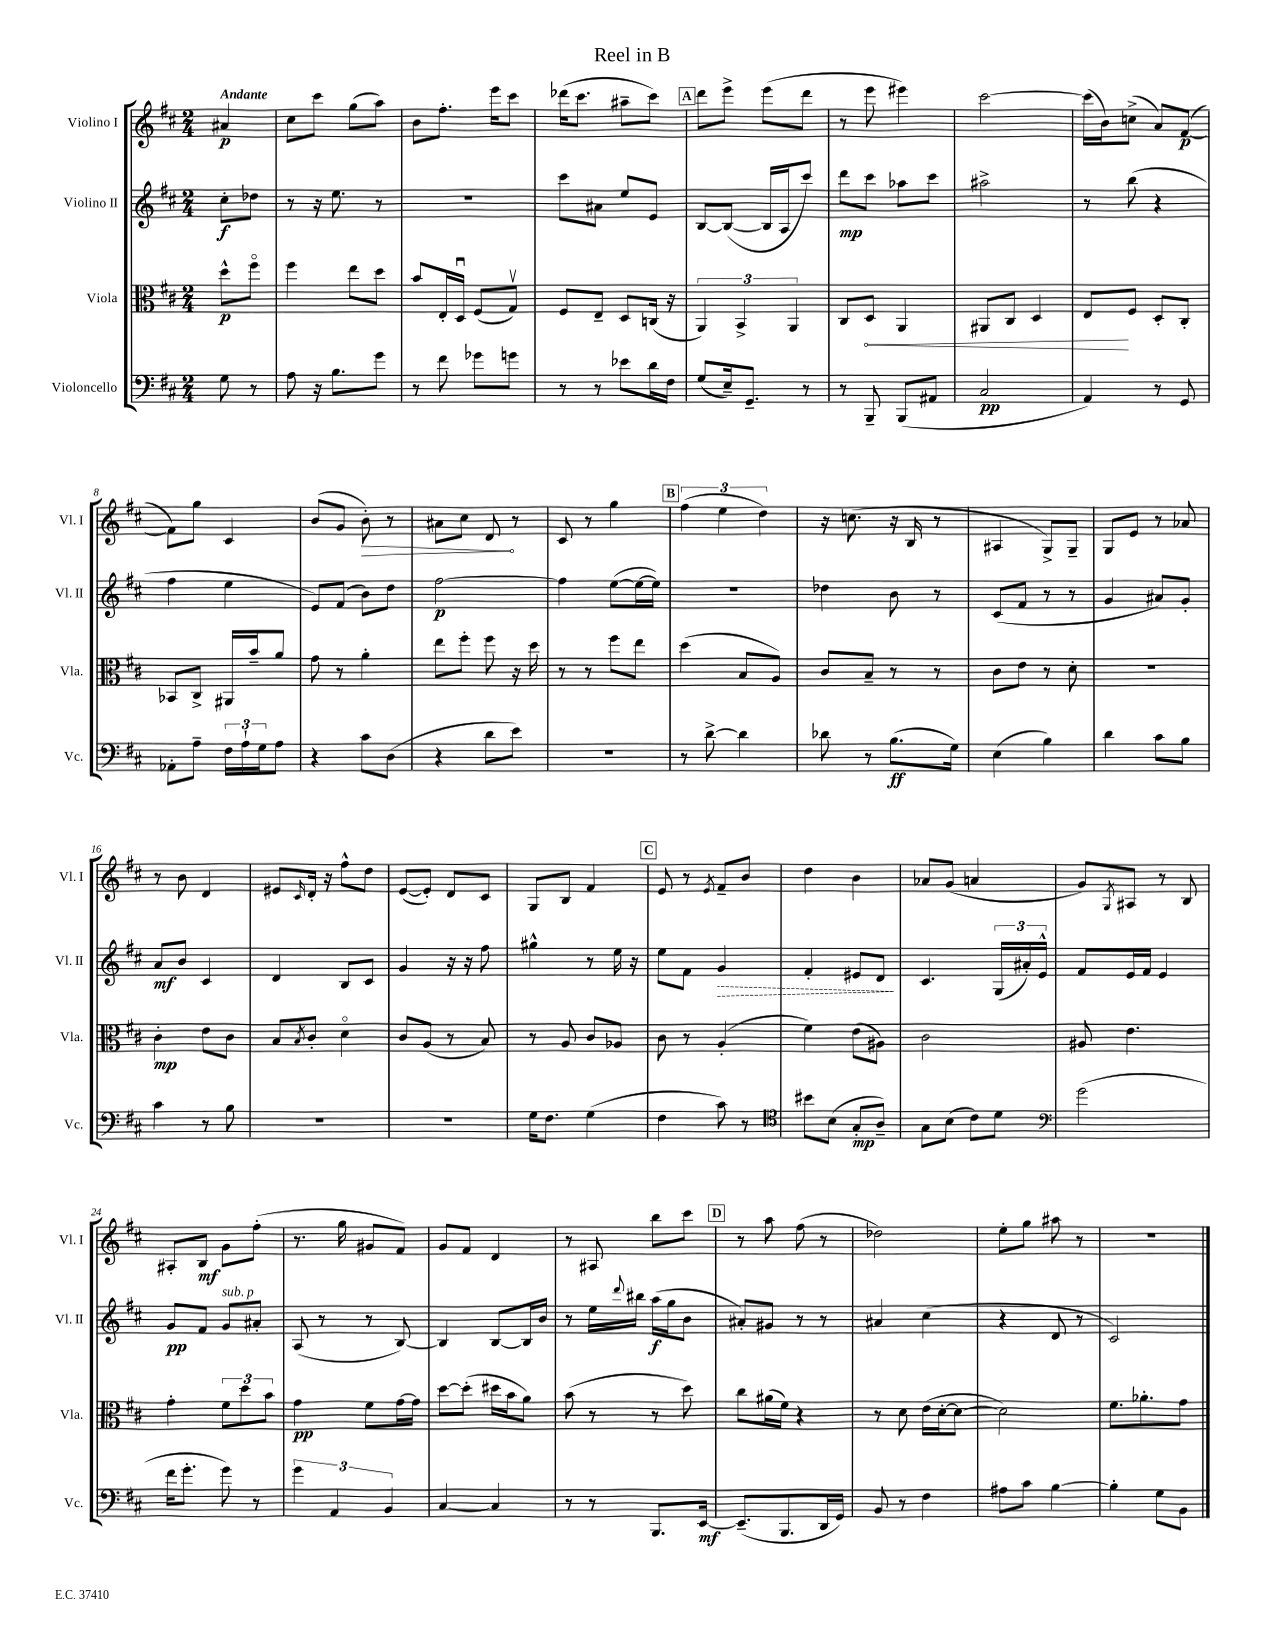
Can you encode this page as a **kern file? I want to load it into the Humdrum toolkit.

**kern	**kern	**kern	**kern
*staff4	*staff3	*staff2	*staff1
*clefF4	*clefC3	*clefG2	*clefG2
*k[f#c#]	*k[f#c#]	*k[f#c#]	*k[f#c#]
*M2/4	*M2/4	*M2/4	*M2/4
8G	8dd^^	8cc#'	4a#
8r	8ff#o	8dd-	.
=	=	=	=
8A	4ff#	8r	8cc#
16r	.	16r	8ccc#
8.B	.	8.ee	.
.	8ee	.	(8gg
8g	8dd	8r	8aa)
=	=	=	=
8r	8b	2r	8b
8f#	16E'	.	8.ff#'
.	16Du	.	.
8g-	(8F#	.	.
.	.	.	16eee
8g	8Gv)	.	8ccc#
=	=	=	=
8r	8F#	8ccc#	(16ddd-
.	.	.	8.ccc#
8r	8E~	8a#	.
8e-	8D	8ee	8aa#~
16d	(16C	8e	8ccc#)
16F#	16r	.	.
=	=	=	=
(8G	6AA)	[8B	8ddd
16E~)	.	(8B_	8eee^
.	6BB^	.	.
8.GG~	.	.	.
.	.	16B]	(8eee
.	.	16A	.
.	6AA	.	.
8r	.	8ccc#)	8ddd
=	=	=	=
8r	8C#	8ddd	8r
8BBB~	8D	8ccc#	8eee
(8BBB	4AA	8aa-	4eee#)
8AA#	.	8ccc#	.
=	=	=	=
2C#	8AA#	2aa#^	[2ccc#
.	8C#	.	.
.	4D	.	.
=	=	=	=
4AA)	8E	8r	(16ccc#]
.	.	.	16b)
.	8F#	(8bb	(8cc^
8r	8D'	4r	8a)
8GG	8C#'	.	([8f#
=	=	=	=
8AA-'	8BB-	4ff#	8f#])
8A~	8C#^	.	8gg
24F#	16AA#	4ee	4c#
24A`	.	.	.
.	16b~	.	.
24G	.	.	.
8A	8a	.	.
=	=	=	=
4r	8g	8e)	(8b
.	8r	(8f#	8g
8c#	4a'	8b)	8b')
(8D	.	8dd	8r
=	=	=	=
4r	8ee	[2ff#	8a#
.	8ff#'	.	8cc#
8d	8ff#	.	8d
8e)	16r	.	8r
.	16dd	.	.
=	=	=	=
2r	8r	4ff#]	8c#
.	8r	.	8r
.	8ff#	([8ee	4gg
.	8ee	16ee_	.
.	.	16ee])	.
=	=	=	=
8r	(4dd	2r	(6ff#
[8d^	.	.	.
.	.	.	6ee
4d]	8B	.	.
.	.	.	6dd)
.	8A)	.	.
=	=	=	=
8d-	8c#	4dd-	16r
.	.	.	(8.cc
8r	8B~	.	.
(8.B	8r	8b	16r
.	.	.	16B
.	8r	8r	8r
16G)	.	.	.
=	=	=	=
(4E	8c#	(8c#	4A#
.	8e	8f#	.
4B)	8r	8r	8G^)
.	8d'	8r	8G~
=	=	=	=
4d	2r	4g	8G
.	.	.	8e
8c#	.	8a#)	8r
8B	.	8g'	8a-
=	=	=	=
4c#	4c#'	8a	8r
.	.	8b	8b
8r	8e	4c#	4d
8B	8c#	.	.
=	=	=	=
2r	8B	4d	8e#
.	8qB	.	16qqc#
.	8c#'	.	16d'
.	.	.	16r
.	4do	8B	8ff#^^
.	.	8c#	8dd
=	=	=	=
2r	8c#	4g	([8e
.	(8A	.	8e'])
.	8r	16r	8d
.	.	16r	.
.	8B)	8ff#	8c#
=	=	=	=
16G	8r	4gg#^^	8G
8.F#	.	.	.
.	8A	.	8B
(4G	8c#	8r	4f#
.	8A-	16ee	.
.	.	16r	.
=	=	=	=
4F#	8c#	8ee	8e
.	8r	8f#	8r
.	.	.	8qe
8c#)	(4A'	4g	8f#~
8r	.	.	8b
=	=	=	=
*clefC4	*	*	*
8b#	4f#)	4f#'	4dd
(8B	.	.	.
8G'	(8e	8e#	4b
8A~)	8A#)	8d	.
=	=	=	=
8G	2c#	4.c#	8a-
(8B	.	.	(8g
8c#)	.	.	4a
8d	.	(24G	.
.	.	24a#')	.
.	.	24e^^	.
=	=	=	=
*clefF4	*	*	*
(2g	8A#	8f#	8g)
.	.	.	8qG
.	4.e	16e	8A#
.	.	16f#	.
.	.	4e	8r
.	.	.	8B
=	=	=	=
16f#	4g'	8g	8A#'
8.g'	.	.	.
.	.	8f#	8B
8g)	12f#	8g	8g
.	12dd	.	.
8r	.	8a#'	(8ff#'
.	12b	.	.
=	=	=	=
6g	4g	(8A	8.r
.	.	8r	.
6AA	.	.	.
.	.	.	16gg
.	8f#	8r	8g#
6BB	.	.	.
.	[16g	[8B)	8f#)
.	16g]	.	.
=	=	=	=
[4C#	[8dd	4B]	8g
.	(8dd']	.	8f#
4C#]	16dd#	[8B	4d
.	16b	.	.
.	8a)	16B]	.
.	.	16b	.
=	=	=	=
8r	(8b	8r	8r
8r	8r	16ee	8A#
.	.	8qqddd	.
.	.	16bb#	.
8.BBB	8r	(16aa	8bb
.	.	16gg	.
.	8dd)	8b	8ccc#
[16EE	.	.	.
=	=	=	=
(8.EE~]	8cc#	8a#')	8r
.	(16a#	8g#	8aa
8.BBB	16f#)	.	.
.	4r	8r	(8ff#
16DD	.	8r	8r
16GG)	.	.	.
=	=	=	=
8BB	8r	4a#	2dd-)
8r	8d	.	.
4F#	(16e	(4cc#	.
.	[16d'	.	.
.	8d_	.	.
=	=	=	=
8A#	2d])	4r	8ee'
8c#	.	.	8gg
[4B	.	8d	8aa#
.	.	8r	8r
=	=	=	=
4B']	8.f#	2c#)	2r
.	8.a-'	.	.
8G	.	.	.
8BB	8g	.	.
==	==	==	==
*-	*-	*-	*-
